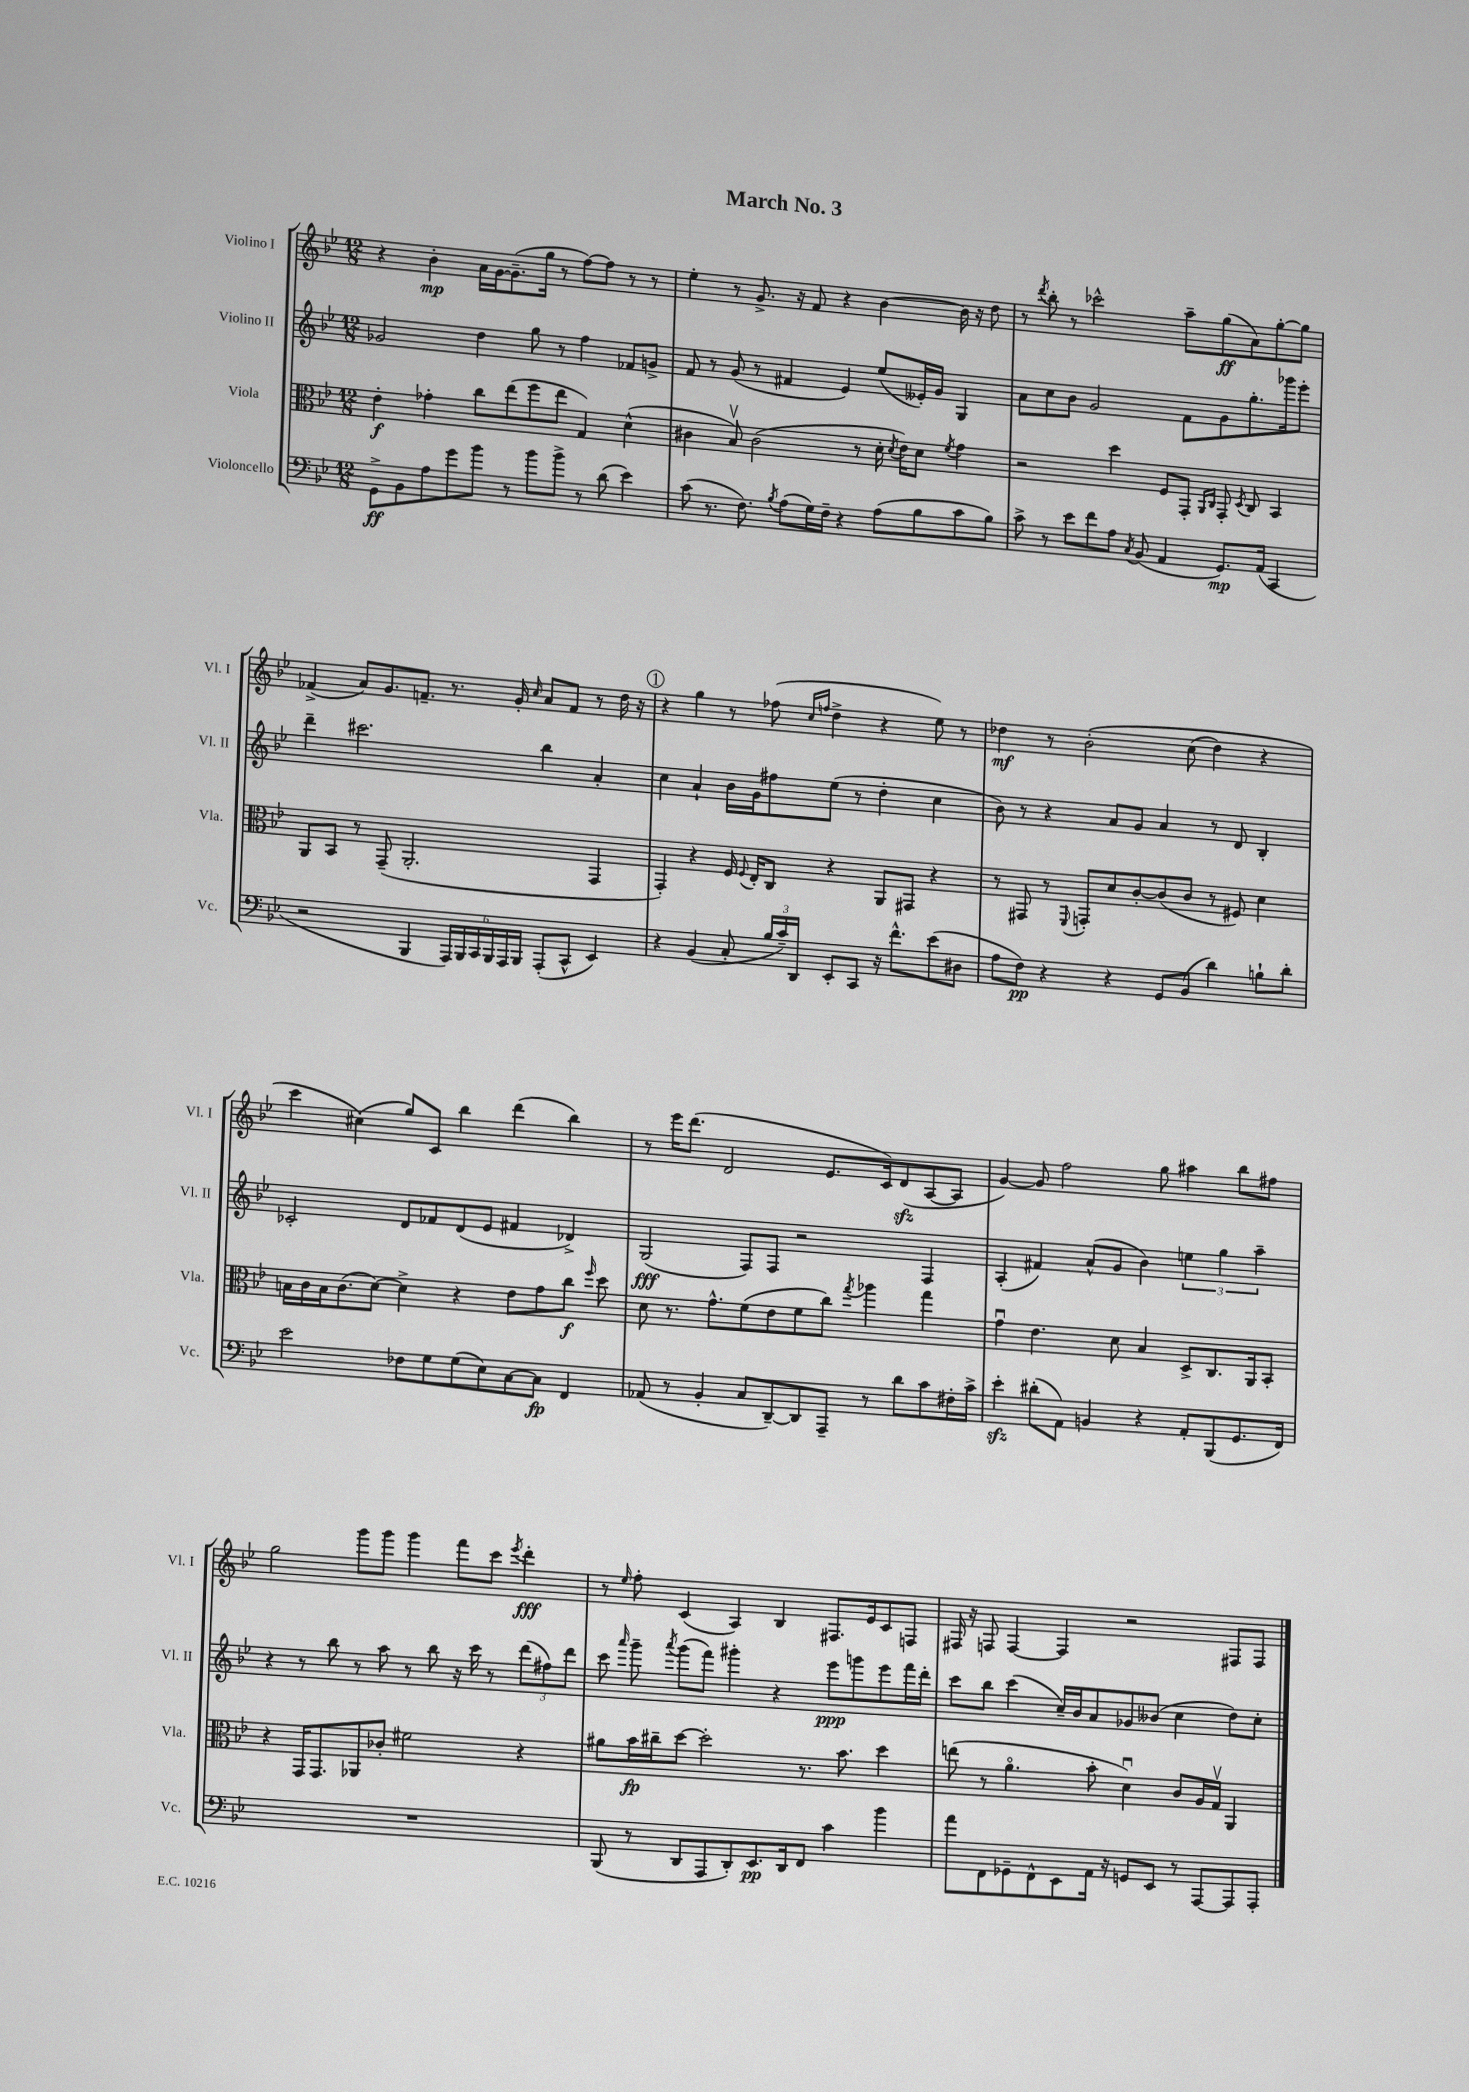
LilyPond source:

\header { title = "March No. 3" }
<<
\new StaffGroup <<
\new Staff = "s0" \with { instrumentName = "Violino I" shortInstrumentName = "Vl. I" } {
    \clef treble \key bes \major \numericTimeSignature \time 12/8
    \autoBeamOff r4 bes'4-.\mp a'16[ g'16~ g'8.--( g''16] r8 f''8[~) f''8] r8 r8 |
    ees''4-. r8 g'8.-> r16 f'8 r4 bes'4~ bes'16 r16 d''8 |
    r8 \acciaccatura { d'''8 } bes''8-. r8 ces'''2-^ a''8[-- g''8\ff( a'8) g''8~-. g''8] |
    fes'4->( a'8[) g'8. f'8.]-- r8. g'16-. \grace { c''16 } a'8[ f'8] r8 d''16 r16 |
    \mark \markup { \circle "1" } r4 g''4 r8 fes''8( \grace { c''16[ f''16] } d''4-> r4 ees''8) r8 |
    des''4\mf r8 bes'2-.\( c''8( des''4) r4 |
    c'''4 cis''4(\) g''8[) c'8] bes''4 d'''4( bes''4) |
    r8 ees'''16[ d'''8.]( d'2 ees'8.[ c'16) d'8\sfz( a8~ a8] |
    g'4~) g'8 f''2 g''8 ais''4 bes''8[ fis''8] |
    g''2 g'''8[ g'''8] g'''4 f'''8[ c'''8] \acciaccatura { ees'''8 } d'''4-.\fff |
    r8 \grace { ees''16 } f''8-. c'4( a4) bes4 fis8.[ ees'16 c'8 f8] |
    fis16 r16 f8 f4~ f4 r2 fis8[ fis8] \bar "|." |
}
\new Staff = "s1" \with { instrumentName = "Violino II" shortInstrumentName = "Vl. II" } {
    \clef treble \key bes \major \numericTimeSignature \time 12/8
    \autoBeamOff ges'2 d''4 g''8 r8 f''4 fes'8[ g'8]-> |
    f'8 r8 g'8( r8 fis'4 ees'4) ees''8[( eeses'16-.) g'16] g4 |
    a'8[ c''8 bes'8] g'2 f'8[ g'8 g''8.-. ges'''16 ees'''8]-. |
    d'''4-- cis'''2. bes''4 a'4-. |
    \mark \markup { \circle "1" } c''4 a'4-! bes'16[ g'16 fis''8 ees''8]( r8 d''4-. c''4 |
    bes'8) r8 r4 a'8[ g'8] a'4 r8 d'8 bes4-. |
    ces'2-. d'8[ fes'8 d'8( ees'8] fis'4 des'4->) |
    g2\fff( f8[) f8] r2 f4 |
    a4-.( fis'4) a'8[-^( g'8] bes'4) \tuplet 3/2 { e''4 g''4 a''4-- } |
    r4 r8 bes''8 r8 a''8 r8 bes''8 r16 c'''16 r8 \tuplet 3/2 { d'''8[( fis''8) d'''8] } |
    c'''8 \grace { a'''16 } g'''8-- \acciaccatura { a'''8 } g'''8[( f'''8]) gis'''4-. r4 ees'''8[\ppp g'''8 ees'''8 f'''16 d'''16]-. |
    c'''8[ bes''8] c'''4( c''16[--) bes'16 a'8 ges'8 beses'8]( c''4 d''8[) c''8]-. \bar "|." |
}
\new Staff = "s2" \with { instrumentName = "Viola" shortInstrumentName = "Vla." } {
    \clef alto \key bes \major \numericTimeSignature \time 12/8
    \autoBeamOff ees'4-.\f ges'4-. c''8[ ees''8( f''8 ees''8] g4) d'4-^( |
    cis'4 bes8\upbow) cis'2( r8 d'16-. \acciaccatura { d'8 } ees'16[) d'8] \acciaccatura { f'8 } g'4 |
    r2 d''4 f8[ g,8]-. \grace { a,16[ c16] } g,8-. \acciaccatura { d8 } c8 bes,4 |
    a,8[ bes,8] r8 g,8--( a,2.-. g,4 |
    \mark \markup { \circle "1" } g,4-.) r4 f16 \appoggiatura { f8 } ees16[-. c8] r4 a,8[ gis,8] r4 |
    r8 gis,8 r8 \appoggiatura { f,8 } g,8[-. d'8 c'8~-. c'8( c'8] r8 fis8) d'4 |
    b16[ c'16 b16 c'8.( d'8]~) d'4-> r4 ees'8[ g'8 c''8]\f \grace { f''16 } d''8 |
    d'8 r8. g'8.[-^ f'8( ees'8 f'8 c''8]) \acciaccatura { g''8 } aes''4 g''4 |
    g'4\downbow ees'4. d'8 bes4 d8[-> c8. a,16 bes,8]-. |
    r4 g,16[ g,8. aes,8 ces'8]-. fis'2 r4 |
    ais'8[ bes'16\fp cis''16-- d''8]~ d''2-. r8. bes'8. d''4 |
    e''8( r8 a'4.\flageolet bes'8-. d'4\downbow) c'8[ a16 g16]\upbow a,4 \bar "|." |
}
\new Staff = "s3" \with { instrumentName = "Violoncello" shortInstrumentName = "Vc." } {
    \clef bass \key bes \major \numericTimeSignature \time 12/8
    \autoBeamOff g,8[->\ff bes,8 a8 g'8 bes'8] r8 bes'8[ bes'8]-> r8 d'8( ees'4) |
    c'8( r8. f8.) \acciaccatura { bes8 } a8[( g16) f16]-- r4 a8[( bes8 c'8 bes8]) |
    c'8-> r8 ees'8[ f'8 a8] \acciaccatura { c8 } bes,8( a,4 g,8.[\mp) a,16]( c,4 |
    r2 bes,,4 \tuplet 6/4 { a,,16[) bes,,16 c,16 bes,,16 a,,16 bes,,16] } a,,8[-.( c,8]-^ ees,4) |
    \mark \markup { \circle "1" } r4 bes,4( c8-. \tuplet 3/2 { bes16[ c'16--) d,16] } ees,8[-. c,8] r16 f'8.[-^ ees'8( dis8] |
    a8[ f8]\pp) r4 r4 g,8[ bes,8]( d'4) b8[-! d'8]-. |
    ees'2 fes8[ g8 g8( ees8) c8~ c8]\fp f,4 |
    aes,8( r8 bes,4-. c8[ d,8~--) d,8 a,,8]-- r8 d'8[ c'8 fis16-. c'16]-> |
    ees'4-.\sfz dis'8[-.( a,8]) b,4 r4 a,8[-. bes,,8( g,8. f,16]) |
    R1. |
    bes,,8( r8 d,8[ a,,8 d,8-.) ees,8.\pp d,16 f,8] c'4 bes'4 |
    a'8[ f,8 ges,8-- f,8-^ ees,8 a,16] r16 g,8[ ees,8] r8 a,,8[~ a,,8 a,,8]-. \bar "|." |
}
>>
>>
\layout { \context { \Score \remove "Bar_number_engraver" } }
